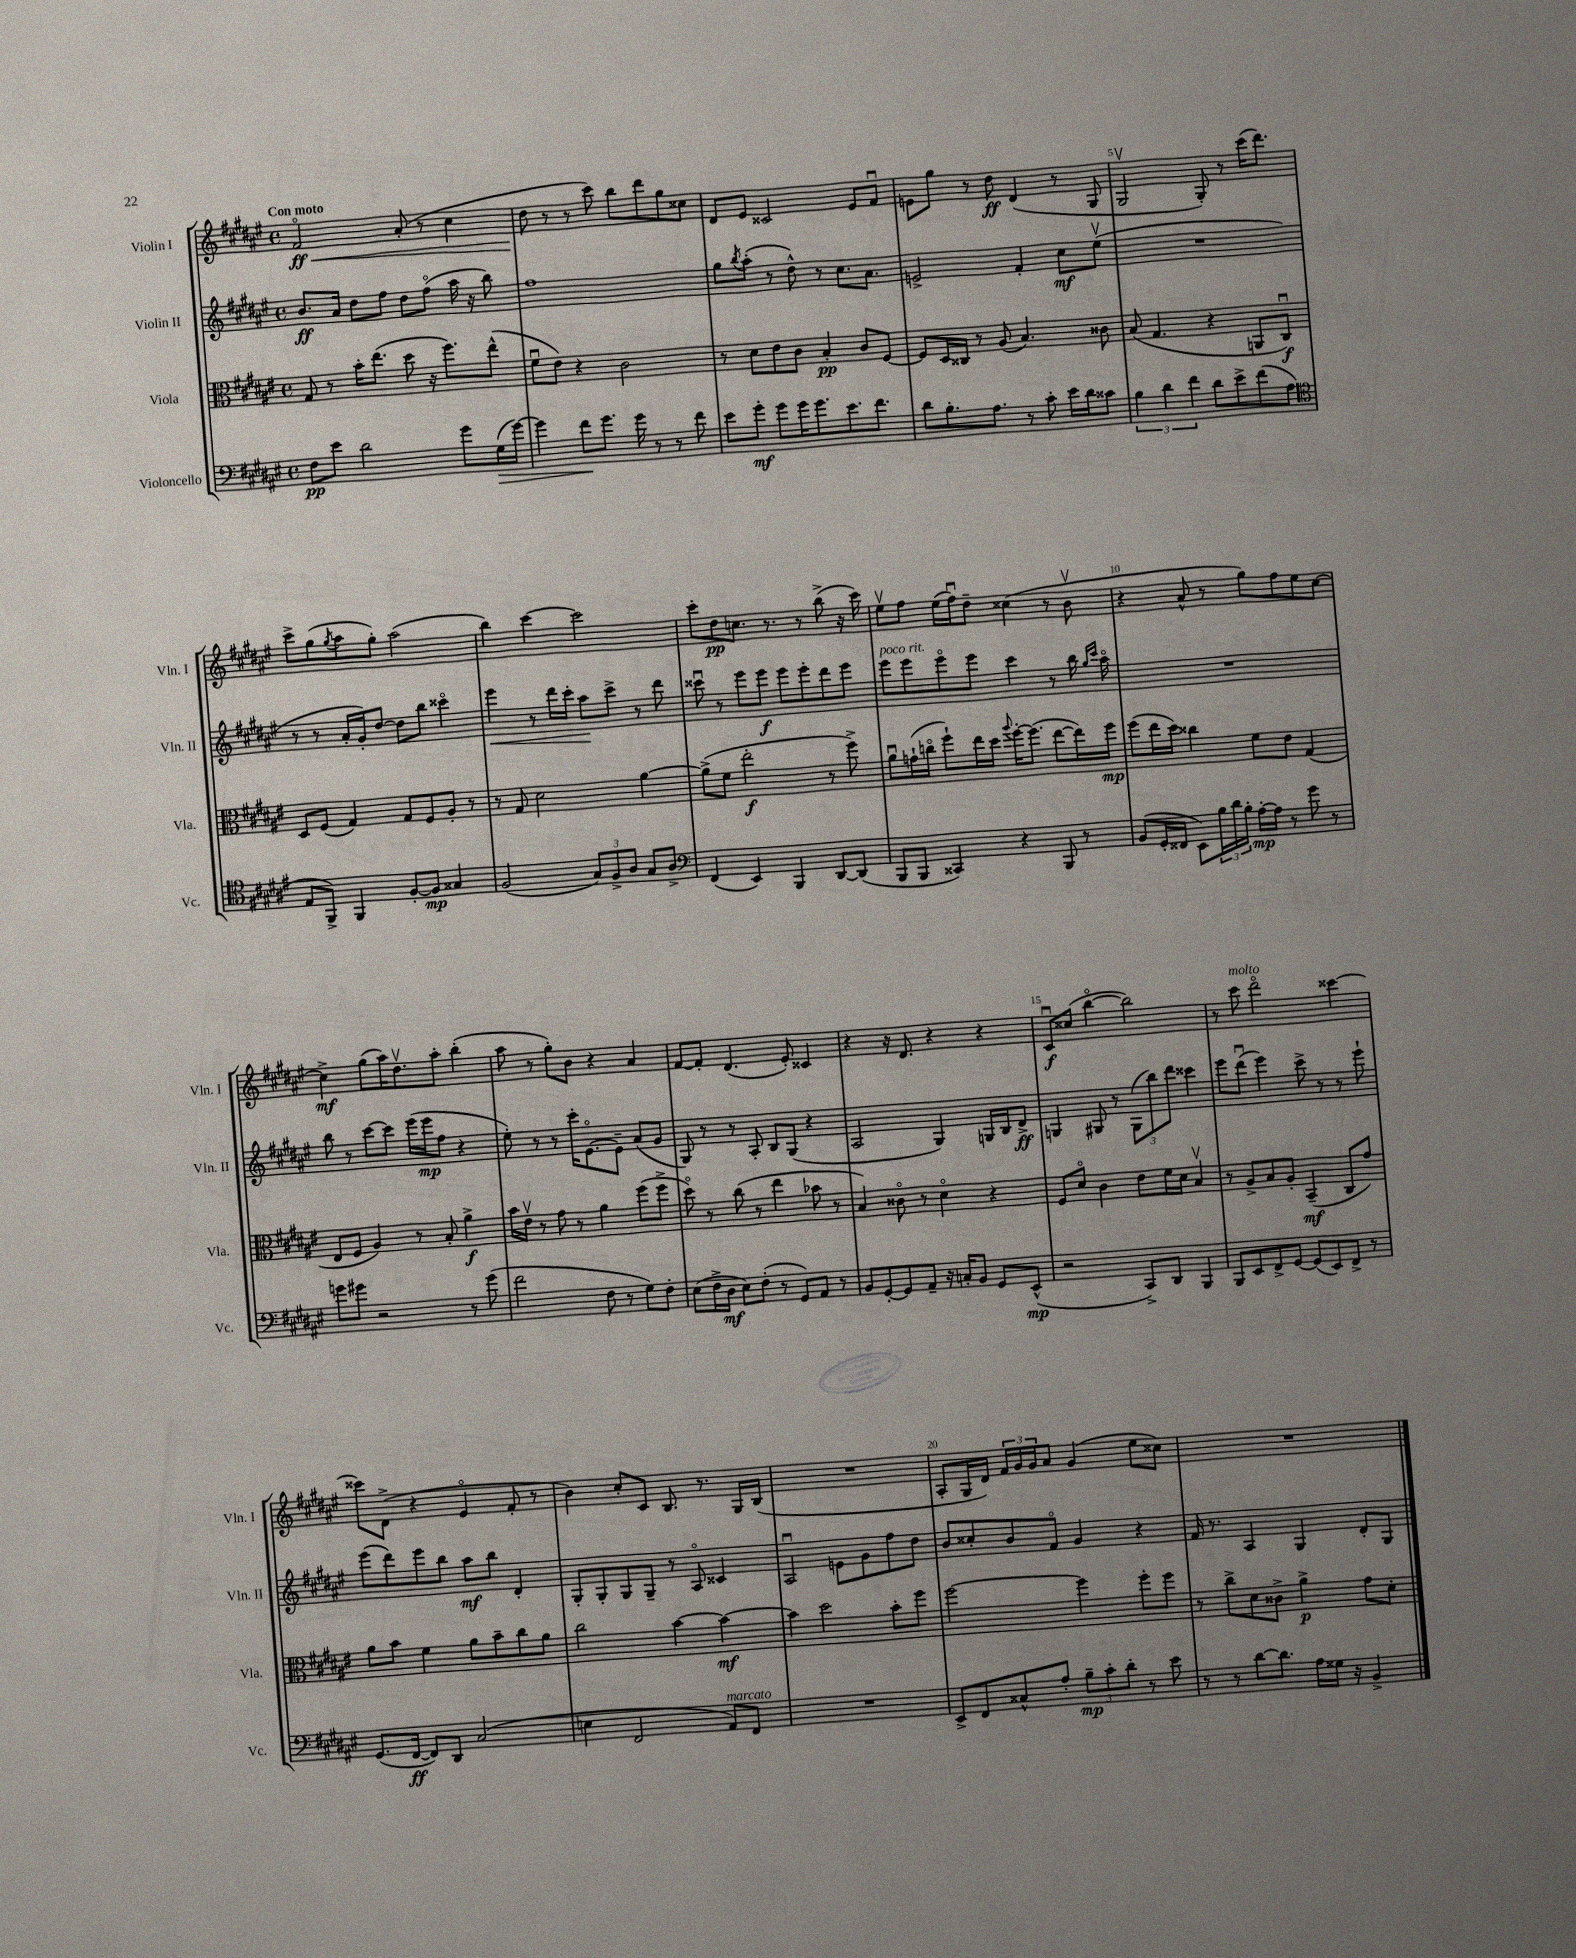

**kern	**kern	**kern	**kern
*staff4	*staff3	*staff2	*staff1
*clefF4	*clefC3	*clefG2	*clefG2
*k[f#c#g#d#a#e#]	*k[f#c#g#d#a#e#]	*k[f#c#g#d#a#e#]	*k[f#c#g#d#a#e#]
*M4/4	*M4/4	*M4/4	*M4/4
*met(c)	*met(c)	*met(c)	*met(c)
8F#\L	8G#/	8.b/L	2f#o/
8e#\J	8r	.	.
.	.	16a#/Jk	.
2d#\	16b'\LK	8dd#\L	.
.	(8.ee#\J	.	.
.	.	8ff#\J	.
.	8dd#\	8dd#\L	(8a#'/
.	16r	(8ff#o\J	8r
.	8.ff#\L)	.	.
8g#\L	.	16aa#\	4cc#\
.	.	16r	.
(16G#\L	(8ee#^^\J	8bb\)	.
[16g#\JJ)	.	.	.
=	=	=	=
4g#\]	8f#u\L	1ff#	8dd#\
.	8e#\J)	.	8r
8f#\L	4r	.	8r
8.g#\J	.	.	8ccc#\)
.	2c#\	.	8bb\L
16g#\	.	.	.
8r	.	.	8ddd#\
8r	.	.	8gg#\
8f#\	.	.	8cc##\J
=	=	=	=
8e#\L	8r	8gg#\L	8d#/L
.	.	8qbb/	.
8g#'\J	8d#\L	(8aa#'\J	8e#/J
8g#\L	8e#\	8r	2c##/
16g#\K	8c#\J	8dd#^^\)	.
8.g#\	.	.	.
.	4B'/	8r	.
8.e#\	.	8.cc#\L	.
.	8c#/L	.	8e#/L
8.f#\J	.	8.a#\J	.
.	[8F#/J	.	8f#u/J
=	=	=	=
8d#\L	8F#/]L	2e^/	8e\L
8.B'\	16D#/L	.	8gg#\J
.	16C##/JJ	.	.
.	8r	.	8r
8.A#\J	.	.	.
.	(8A#/	.	8dd#\
8r	4.B/)	4f#'/	(4d#/
8c#'\	.	.	.
16e#\LL	.	8cc#\L	8r
16d#\J	.	.	.
8c##\J	8c##\	(8ee#v\J	8G#/
=	=	=	=
6B\	(8B/	1r	2G#v/
.	4.G#/	.	.
6d#\	.	.	.
6f#\	.	.	.
8d#\L	4r	.	8G#'/)
8e#^\	.	.	8r
(8f#\	8AA/L	.	(16ccc#\LK
.	.	.	8.ddd#\J)
8A#\J	8C#u/J)	.	.
=	=	=	=
*clefC4	*	*	*
8E#/L	8D#/L	8r	8ccc#^\L
8FF#^/J)	(8F#/J	8r	(8gg#\
.	.	.	8qgg#/
4FF#/	4G#/)	16a#'/LL	8aa#\
.	.	16g#'/J)	.
.	.	[8dd#/J	8gg#'\J)
[8F#'/L	8G#/L	8dd#\]L	(2aa#\
8F#/]J	8F#/	8bb\J	.
4G##/	8A#'/J	4ccc##o\	.
.	8r	.	.
=	=	=	=
(2F#/	8r	4eee#\	4bb\)
.	8G#/	.	.
.	2d#\	8r	[4ccc#\
.	.	16ddd#\LL	.
.	.	16ccc#'\JJ	.
12G#/L)	.	8aa#\L	2ccc#\]
12F#^/	.	.	.
.	.	8ccc#^\J	.
12A#/J	.	.	.
8G#/L	[4a#\	8r	.
8A#^/J	.	8ddd#\	.
=	=	=	=
*clefF4	*	*	*
(4FF#/	(8a#^\]L	8ccc##u\	8ccc#'\L
.	8f#\J	8r	8dd#\
4EE#/)	2ee#'\	8eee#\L	8.cc\J
.	.	8eee#\J	.
.	.	.	8.r
4BBB/	.	8eee#\L	.
.	.	8eee#'\	8r
[8DD#/L	8r	8ddd#\	(8bb^\
(8DD#/]J	8ff#^\)	8eee#\J	16r
.	.	.	16ccc#\)
=	=	=	=
8BBB/L	8a#u\L	8eee#\L	8ee#v\L
8BBB/J	(16g`\L	8eee#\	8ff#\J
.	16cco\JJ	.	.
4CC##/)	8ff#`\L)	8eee#o\	(16ee#\LL
.	.	.	16ff#u\J)
.	16ee#\L	8eee#\J	8dd#~\J
.	16dd#\JJ	.	.
.	8qqaa#/	.	.
4r	[16ff#'\LK	4ccc#\	(4cc##\
.	(8.ff#\]J	.	.
8BBB/	[8ee#\L	8r	8r
8r	16ee#\]L)	16bb\	8bv\
.	.	16qqgg#/LL	.
.	.	16qqccc#/JJ	.
.	16ff#\JJ	16aa#o\	.
=	=	=	=
(8BB/L	(8ff#\L	1r	4r
16GG#'/L	16ee#\L	.	.
16FF##/JJ	16dd#\JJ)	.	.
8EE#\L)	4cc##\	.	8a#^^/
24B\L	.	.	8r
24d#\	.	.	.
24B'\JJ	.	.	.
[16A#'\LL	8f#\L	.	8gg#\L)
16A#\]JJ	.	.	.
8r	8e#\J	.	8ff#\
8g#\	(4G#/	.	8ee#\
8r	.	.	[8cc#\J
=	=	=	=
8g\L	8E#/L	8bb\	4cc#^\]
8g#\J	8F#/J	8r	.
2r	4A#/)	[8ccc#\L	(8gg#\L
.	.	8ccc#\]J	16aa#\K)
.	.	.	8.dd#v\
.	8r	(16eee#\LL	.
.	.	16eee#\J	.
.	8B'/	8ff#\J	8aa#'\J
8r	4a#^\	4r	(4bb'\
(8g#\	.	.	.
=	=	=	=
2f#\	16b\LL	8ee#'\)	8aa#\
.	16e#v\JJ	.	.
.	8r	8r	8r
.	8g#\	8r	8gg#'\L)
.	8r	16ccc#'\LK	8b\J
.	.	[8.e#o\	.
8F#\	4a#\	.	4r
8r	.	8e#~\]J	.
8G#\L)	(8ff#\L	(8a#/L	4a#/
8F#'\J	8ff#^\J	8g#/J	.
=	=	=	=
(8E#\L	8dd#o\)	8G#/)	[8f#/L
16F#^\L	8r	8r	8f#'/]J
16D#\JJ	.	.	.
8E#\L)	(8cc#\	8r	(4.d#/
(8F#'\J	8r	8A#'/	.
8r	4ee#\	8B/L	.
8GG#/L)	.	(8G#/J	8e#'/)
8AA#/J	8b-\	4r	4c##/
8r	8r	.	.
=	=	=	=
8BB/L	4B/)	2A#/	4r
[8GG#'/	.	.	.
8GG#/]	8c##o\	.	16r
.	.	.	8.d#/
8AA#~/J	8r	.	.
16r	4d#o\	4G#/)	4r
16C'/LK	.	.	.
8BB/J	.	.	.
8GG#/L	4r	16G/LL	4r
.	.	16B/J	.
(8EE#^^/J	.	8d#^/J	.
=	=	=	=
2r	8F#/L	4G/	8c#u/L
.	8d#o/J	.	(8cc##/J
.	4c#\	8G#/	[4bbo\
.	.	8r	.
8CC#^/L)	8e#\L	(12G#\L	2bb\])
.	.	12bb\)	.
8DD#/J	16f#\L	.	.
.	.	12ddd#\J	.
.	16d#\JJ	.	.
4BBB/	4Bv/	4ccc##\	.
=	=	=	=
8BBB/L	8r	8eee#\L	8r
8EE#/	8A#^/L	(8ddd#u\J	8ccc#\
8FF#^/	8B/	4eee#\)	2ddd#o\
[8GG#/J	8A#'/J	.	.
(8GG#/]L	(4BB~/	8ccc#^\	.
8EE#/)	.	8r	.
8FF#^/J	8C#/L	8r	[4ccc##\
8r	8g#/J)	8eee#`\	.
=	=	=	=
(8.GG#/L	8a#\L	(8eee#\L	8ccc##\]L
.	8b\J	8ddd#\)	(8d#^\J
[16FF#/Jk	.	.	.
8FF#/]L)	4f#\	8eee#\	4r
8DD#/J	.	8bb\J	.
(2C#/	8a#\L	8aa#\L	4e#o/
.	8b~\	8bb\J	.
.	8cc#\	4d#'/	8f#'/
.	8a#\J	.	8r
=	=	=	=
4E\	2cc#\	8G#'/L	4b\)
.	.	8G#'/	.
2FF#/	.	8G#/	8cc#'/L
.	.	8G#~/J	8c#/J
.	[4b\	8r	8.B/
.	.	8A#o/	.
.	.	.	8.r
8AA#/L)	4b\_	4c##/	.
8FF#/J	.	.	16G#/LL
.	.	.	(16B/JJ
=	=	=	=
1r	4b\]	2A#u/	1r
.	2dd#\	.	.
.	.	8e\L	.
.	.	8g#\	.
.	8b'\L	8ff#\	.
.	8ff#\J	8dd#\J	.
=	=	=	=
8EE#^/L	[2ff#\	8b/L	8A#'/L
8FF#/	.	8cc##'/	16G#/L
.	.	.	16d#/JJ)
8C##^^/	.	8b/	24f#/LL
.	.	.	24g#/
.	.	.	24g#/J
8A#'/J	.	8f#o/J	8a#/J
12B~\L	4ff#\]	4g#/	(4g#/
12c#'\	.	.	.
12d#'\J	.	.	.
8r	8ff#'\L	4r	8ee#\L
8e#\	8ff#\J	.	8cc##\J)
=	=	=	=
8r	8r	16f#/	1r
.	.	8.r	.
8r	8cc#^\L	.	.
[8d#\L	8d#\	4A#/	.
8.d#\]J	8c##^\J	.	.
.	4a#^\	4G#/	.
16A#\LL	.	.	.
16G##\JJ	.	.	.
16r	.	.	.
4BB^/	8g#\L	8d#'/L	.
.	8d#'\J	8G#/J	.
==	==	==	==
*-	*-	*-	*-
